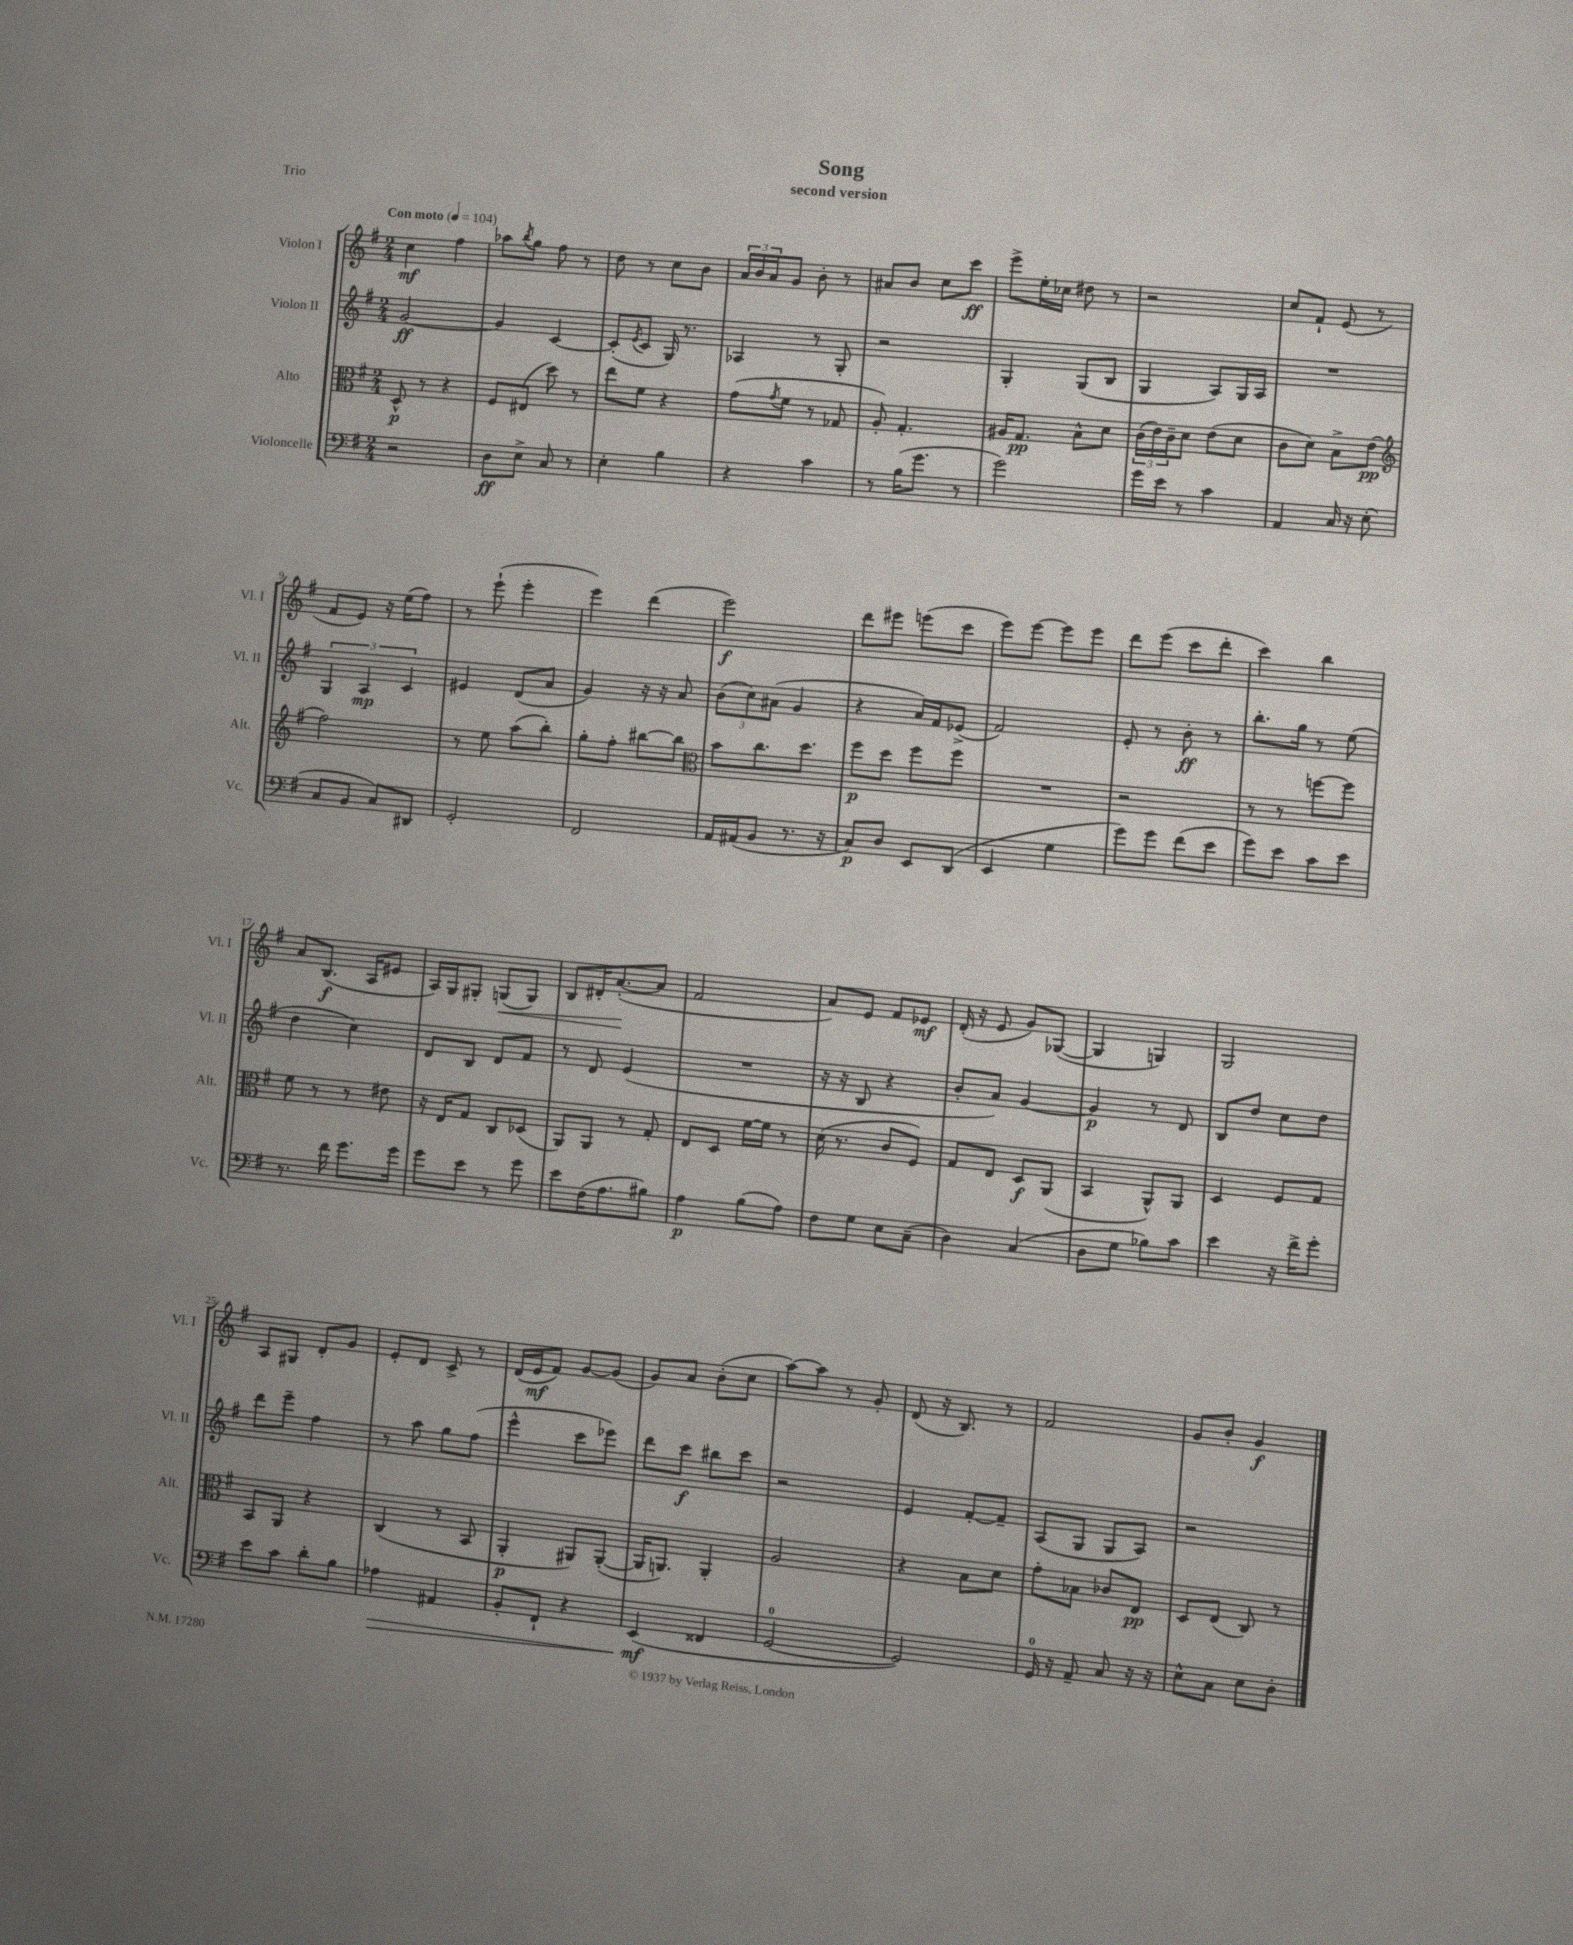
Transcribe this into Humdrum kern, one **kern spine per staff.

**kern	**dynam	**kern	**dynam	**kern	**dynam	**kern	**dynam
*part4	*part4	*part3	*part3	*part2	*part2	*part1	*part1
*staff4	*staff4	*staff3	*staff3	*staff2	*staff2	*staff1	*staff1
*I"Violoncelle	*	*I"Alto	*	*I"Violon II	*	*I"Violon I	*
*I'Vc.	*	*I'Alt.	*	*I'Vl. II	*	*I'Vl. I	*
*clefF4	*	*clefC3	*	*clefG2	*	*clefG2	*
*k[f#]	*	*k[f#]	*	*k[f#]	*	*k[f#]	*
*M2/4	*	*M2/4	*	*M2/4	*	*M2/4	*
*MM104	*	*MM104	*	*MM104	*	*MM104	*
=1	=1	=1	=1	=1	=1	=1	=1
!	!	!	!	!	!	!LO:TX:a:B:t=Con moto	!
2r	.	8D^^/	p	[2g/	ff	4cc\	mf
.	.	8r	.	.	.	.	.
.	.	4r	.	.	.	4ff#\	.
=2	=2	=2	=2	=2	=2	=2	=2
8D\L	ff	8F#/L	.	4g/]	.	8aa-X\L	.
.	.	.	.	.	.	8qbb/	.
8E^\J	.	(8E#X/J	.	.	.	8gg\J	.
8C/	.	8dd\)	.	[4c/	.	8ff#\	.
8r	.	8r	.	.	.	8r	.
=3	=3	=3	=3	=3	=3	=3	=3
4E'\	.	8ee\L	.	(8c'/L]	.	8dd\	.
.	.	.	.	8qe/	.	.	.
.	.	8f#\J	.	8c/J	.	8r	.
4B\	.	4r	.	16G/)	.	8cc\L	.
.	.	.	.	8.r	.	.	.
.	.	.	.	.	.	8b\J	.
=4	=4	=4	=4	=4	=4	=4	=4
4r	.	(8g\L	.	4A-X/	.	24a/LL	.
.	.	.	.	.	.	24b/	.
.	.	.	.	.	.	24a/J	.
.	.	8qg/	.	.	.	.	.
.	.	8f#\J	.	.	.	8g/J	.
4c\	.	8r	.	8r	.	8b'\	.
.	.	8G-X/	.	8G'/	.	8r	.
=5	=5	=5	=5	=5	=5	=5	=5
8r	.	8A'/)	.	2r	.	8a#X/L	.
(16B\KL	.	4.G'/	.	.	.	8b/J	.
8.g\J	.	.	.	.	.	.	.
.	.	.	.	.	.	8cc\L	.
8r	.	.	.	.	.	8ccc\J	ff
=6	=6	=6	=6	=6	=6	=6	=6
2g\)	.	16A#X/KL	.	4G'/	.	8eee^\L	.
.	.	8.G/J	pp	.	.	.	.
.	.	.	.	.	.	16ee'\L	.
.	.	.	.	.	.	16cc-X\JJ	.
.	.	8B^^\L	.	(8G/L	.	8dd#X\	.
.	.	8d\J	.	8B/J	.	8r	.
=7	=7	=7	=7	=7	=7	=7	=7
16g\LL	.	(24c\LL	.	4G/	.	2r	.
.	.	24e\)	.	.	.	.	.
16e\JJ	.	.	.	.	.	.	.
.	.	24c~\J	.	.	.	.	.
8r	.	8d\J	.	.	.	.	.
4c\	.	(8e\L	.	8A/L)	.	.	.
.	.	8d\J	.	16G/L	.	.	.
.	.	.	.	16A/JJ	.	.	.
=8	=8	=8	=8	=8	=8	=8	=8
4AA/	.	8c\L	.	2r	.	8cc/L	.
.	.	8d\J)	.	.	.	8f#`/J	.
16C/	.	8B^\L	.	.	.	(8e/	.
16r	.	.	.	.	.	.	.
(8E'\	.	(8e\J	pp	.	.	8r	.
!!LO:LB:g=z
=9	=9	=9	=9	=9	=9	=9	=9
*	*	*clefG2	*	*	*	*	*
8C/L	.	2ff#\)	.	6G/	.	8f#/L	.
8BB/J	.	.	.	.	.	8e/J)	.
.	.	.	.	6A/	mp	.	.
8C/L)	.	.	.	.	.	16r	.
.	.	.	.	.	.	(16ee\KL	.
.	.	.	.	6c/	.	.	.
8DD#X/J	.	.	.	.	.	8ff#\J)	.
=10	=10	=10	=10	=10	=10	=10	=10
2GG'/	.	8r	.	4e#X/	.	8r	.
.	.	8ee\	.	.	.	(8eee`\	.
.	.	(8aa\L	.	(8d/L	.	4eee'\	.
.	.	8bb'\J)	.	8a/J	.	.	.
=11	=11	=11	=11	=11	=11	=11	=11
2FF#/	.	8gg'\L	.	4g/)	.	4eee\)	.
.	.	8ff#'\J	.	.	.	.	.
.	.	[8bb#X\L	.	16r	.	(4ddd\	.
.	.	.	.	16r	.	.	.
.	.	8bb#\J]	.	8a/	.	.	.
=12	=12	=12	=12	=12	=12	=12	=12
*	*	*clefC3	*	*	*	*	*
16AA/LL	.	8b\L	.	(12b\L	.	2eee\)	f
(16AA#X/J	.	.	.	.	.	.	.
.	.	.	.	12cc\)	.	.	.
8BB/J	.	8.cc\	.	.	.	.	.
.	.	.	.	(12a#X\J	.	.	.
8.r	.	.	.	4g/	.	.	.
.	.	8.dd\J	.	.	.	.	.
16r	.	.	.	.	.	.	.
=13	=13	=13	=13	=13	=13	=13	=13
8C/L)	p	8ff#\L	p	4r	.	8ddd\L	.
8D/J	.	8dd\J	.	.	.	8eee#X\J	.
8EE/L	.	8ff#\L	.	16a/LL)	.	(8eeen\L	.
.	.	.	.	16f#/J	.	.	.
(8DD/J	.	8ff#\J	.	(8e-X^/J	.	8ccc\J	.
=14	=14	=14	=14	=14	=14	=14	=14
4EE/	.	2r	.	2f#/)	.	8eee\L)	.
.	.	.	.	.	.	[8eee\J	.
4G\	.	.	.	.	.	8eee\L]	.
.	.	.	.	.	.	8eee\J	.
=15	=15	=15	=15	=15	=15	=15	=15
8g\L)	.	2r	.	8e'/	.	8ddd\L	.
8g\J	.	.	.	8r	.	(8eee\J	.
(8f#\L	.	.	.	8b'\	ff	8ccc\L	.
8e\J	.	.	.	8r	.	8ddd'\J	.
=16	=16	=16	=16	=16	=16	=16	=16
8g\L)	.	8r	.	8.bb'\L	.	4ccc\)	.
8e\J	.	8r	.	.	.	.	.
.	.	.	.	16gg\Jk	.	.	.
8c\L	.	[8ffn\L	.	8r	.	4bb\	.
8e\J	.	8ff\J]	.	(8ee\	.	.	.
!!LO:LB:g=z
=17	=17	=17	=17	=17	=17	=17	=17
8.r	.	8f#\	.	4dd\	.	8a/L	.
.	.	8r	.	.	.	(8.B/J	f
16f#\	.	.	.	.	.	.	.
8.g\L	.	8r	.	4cc\)	.	.	.
.	.	.	.	.	.	16A/KL	.
.	.	8e#X\	.	.	.	8e#X/J	.
16g\Jk	.	.	.	.	.	.	.
=18	=18	=18	=18	=18	=18	=18	=18
8g\L	.	16r	.	8d/L	.	16A/LL)	.
.	.	16E/KL	.	.	.	16G/J	.
8e\J	.	8G/J	.	8B/J	.	8G#X'/J	.
!	!	!	!	!	!	!	!LO:HP:b
8r	.	8C/L	.	8d/L	.	(8Gn/L	<
8g\	.	(8D-X/J	.	8f#/J	.	8G/J)	.
=19	=19	=19	=19	=19	=19	=19	=19
8e\L	.	8AA/L)	.	8r	.	8B/L	.
(16F#\K	.	8AA/J	.	8d/	.	16d#X'/K	.
8.A\	.	.	.	.	.	([8.a'/	.
.	.	8r	.	(4e/	.	.	.
8B#X\J)	.	8G'/	.	.	.	8a/J]	[
=20	=20	=20	=20	=20	=20	=20	=20
4A\	p	8E/L	.	2r	.	2f#/	.
.	.	8D/J	.	.	.	.	.
(8B\L	.	[16f#\LL	.	.	.	.	.
.	.	16f#\JJ]	.	.	.	.	.
8A\J)	.	8r	.	.	.	.	.
=21	=21	=21	=21	=21	=21	=21	=21
8F#\L	.	(16d\	.	16r	.	8a/L)	.
.	.	8.r	.	16r	.	.	.
8G\J	.	.	.	8B/	.	8e/J	.
8E\L	.	8c/L	.	4r	.	8f#/L	.
(8C~\J	.	8F#/J)	.	.	.	8e-X/J	mf
=22	=22	=22	=22	=22	=22	=22	=22
4D\)	.	8G/L	.	8b'/L	.	(16d'/	.
.	.	.	.	.	.	16r	.
.	.	8E/J	.	8a/J)	.	8e/	.
(4C/	.	8D/L	f	[4g/	.	8g/L)	.
.	.	(8AA/J	.	.	.	([8G-X/J	.
=23	=23	=23	=23	=23	=23	=23	=23
8D\L	.	4BB/	.	4g/]	p	4G-/]	.
8G\J	.	.	.	.	.	.	.
8B-X\L)	.	8AA^^/L)	.	8r	.	4Gn/)	.
8c\J	.	8AA/J	.	8d/	.	.	.
=24	=24	=24	=24	=24	=24	=24	=24
4e\	.	4D/	.	8B/L	.	2G/	.
.	.	.	.	8dd/J	.	.	.
16r	.	8F#/L	.	8cc\L	.	.	.
16f#^\KL	.	.	.	.	.	.	.
8g'\J	.	8G/J	.	8dd\J	.	.	.
!!LO:LB:g=z
=25	=25	=25	=25	=25	=25	=25	=25
8e\L	.	8BB/L	.	8ddd\L	.	8A/L	.
8c\J	.	8AA/J	.	8eee~\J	.	8G#X/J	.
8d'\L	.	4r	.	4ff#\	.	8d'/L	.
8B\J	.	.	.	.	.	8g/J	.
=26	=26	=26	=26	=26	=26	=26	=26
!	!LO:HP:b	!	!	!	!	!	!
4A-X\	>	(4C/	.	8r	.	8e'/L	.
.	.	.	.	8aa\	.	8d/J	.
4AA#X/	.	8r	.	8gg\L	.	8c^/	.
.	.	8BB/	.	(8ff#\J	.	8r	.
=27	=27	=27	=27	=27	=27	=27	=27
8BB'/L	.	4AA'/	p	4eee^^\	.	(16d/LL	.
.	.	.	.	.	.	16e/J	mf
8FF#`/J	.	.	.	.	.	8f#/J)	.
4r	.	8AA#X/L)	.	8ccc\L	.	[8g/L	.
.	.	([8AA#'/J	.	8eee-X\J)	.	(8g/J]	.
=28	=28	=28	=28	=28	=28	=28	=28
(4EE/	mf	16AA#/KL]	.	8ddd\L	.	8g/L)	.
.	.	8.AAn/J)	.	.	.	.	.
.	.	.	.	8ccc\J	f	8a/J	.
4FF##X/	]	4AA'/	.	8bb#X\L	.	(8b'\L	.
.	.	.	.	8ccc\J	.	8cc\J	.
=29	=29	=29	=29	=29	=29	=29	=29
[2GG/	.	2A/	.	2r	.	[8aa\L)	.
.	.	.	.	.	.	8aa\J]	.
.	.	.	.	.	.	8r	.
.	.	.	.	.	.	8g'/	.
=30	=30	=30	=30	=30	=30	=30	=30
2GG/])	.	4r	.	4e/	.	(8d/	.
.	.	.	.	.	.	16r	.
.	.	.	.	.	.	8.B/)	.
.	.	8B\L	.	[8f#'/L	.	.	.
.	.	8d\J	.	8f#~/J]	.	8r	.
=31	=31	=31	=31	=31	=31	=31	=31
16GG/	.	8g'\L	.	(8A/L	.	2f#/	.
16r	.	.	.	.	.	.	.
8AA~/	.	8B-X\J	.	8G/J	.	.	.
8C/	.	8c-X/L	.	8G/L	.	.	.
16r	.	8E/J	pp	8A/J)	.	.	.
16r	.	.	.	.	.	.	.
=32	=32	=32	=32	=32	=32	=32	=32
8E^^\L	.	8D/L	.	2r	.	8g/L	.
8C\J	.	(8E/J	.	.	.	8b'/J	.
8E\L	.	8C/)	.	.	.	4g/	f
8D'\J	.	8r	.	.	.	.	.
==	==	==	==	==	==	==	==
*-	*-	*-	*-	*-	*-	*-	*-
